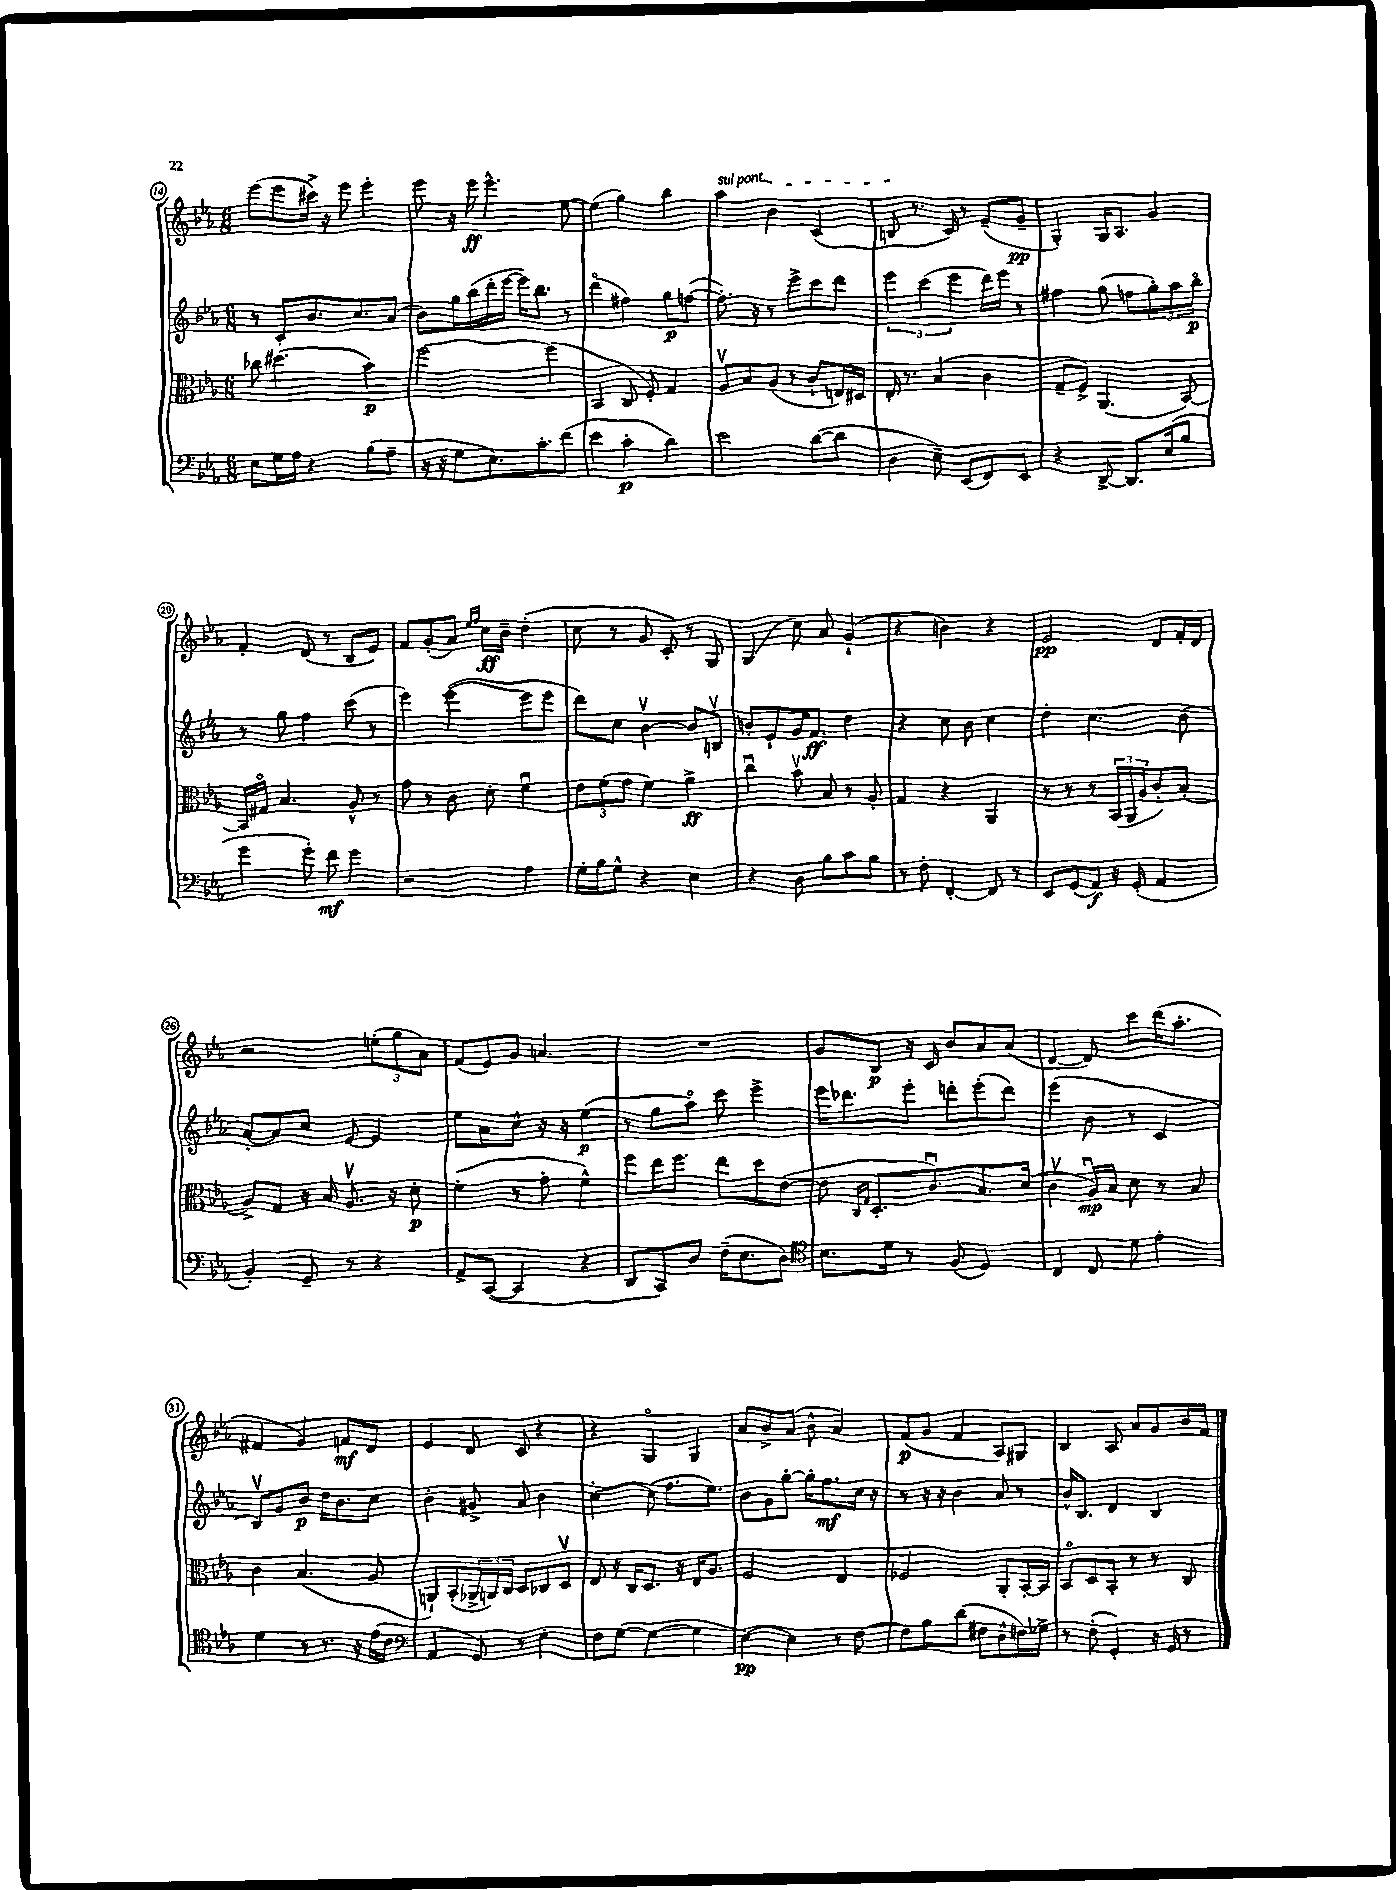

**kern	**dynam	**kern	**dynam	**kern	**dynam	**kern	**dynam
*part4	*part4	*part3	*part3	*part2	*part2	*part1	*part1
*staff4	*staff4	*staff3	*staff3	*staff2	*staff2	*staff1	*staff1
*clefF4	*	*clefC3	*	*clefG2	*	*clefG2	*
*k[b-e-a-]	*	*k[b-e-a-]	*	*k[b-e-a-]	*	*k[b-e-a-]	*
*M6/8	*	*M6/8	*	*M6/8	*	*M6/8	*
=14	=14	=14	=14	=14	=14	=14	=14
8E-\L	.	8cc-X\	.	8r	.	(8eee-\L	.
16G\L	.	(4.dd#X\	.	8c'/L	.	8eee-\	.
16A-\JJ	.	.	.	.	.	.	.
4r	.	.	.	8.b-/	.	16ccc#X^\Jk)	.
.	.	.	.	.	.	16r	.
.	.	.	.	.	.	8eee-\	.
.	.	.	.	8.cc/	.	.	.
(8B-\L	.	4b-\)	p	.	.	4eee-'\	.
8A-~\J	.	.	.	(8a-/J	.	.	.
=15	=15	=15	=15	=15	=15	=15	=15
16r	.	[2ff\	.	8b-\L)	.	8eee-\	.
16r	.	.	.	.	.	.	.
8G\L	.	.	.	16gg\L	.	16r	.
.	.	.	.	(16bb-\	.	16eee-\	ff
8.E-\)	.	.	.	16ddd'\	.	4.eee-^^\	.
.	.	.	.	[16eee-\JJ	.	.	.
.	.	.	.	16eee-\KL])	.	.	.
8.c'\	.	.	.	8.bb-\J	.	.	.
.	.	(4ff\]	.	.	.	.	.
(8f\J	.	.	.	8r	.	[8ee-\	.
=16	=16	=16	=16	=16	=16	=16	=16
4e-\	.	4BB-/	.	(4ddd\	.	(4ee-\]	.
4c'\	p	8C/	.	4ff#X\)	.	4gg\)	.
.	.	8F'/)	.	.	.	.	.
4d\)	.	4G/	.	8gg\L	p	4bb-\	.
.	.	.	.	([8ffn\J	.	.	.
=17	=17	=17	=17	=17	=17	=17	=17
!	!	!	!	!	!	!LO:TX:a:i:t=sul pont.	!
2e-\	.	8A-v/L	.	8.ff'\])	.	4aa-\	.
.	.	8B-/	.	.	.	.	.
.	.	.	.	16r	.	.	.
.	.	(8A-/J	.	8r	.	4b-\	.
.	.	8r	.	8eee-^\L	.	.	.
([8d\L	.	8c`/L	.	8ccc\	.	(4c/	.
8d\J]	.	16En/L)	.	8ddd\J	.	.	.
.	.	16D#X/JJ	.	.	.	.	.
=18	=18	=18	=18	=18	=18	=18	=18
4D\	.	16E-'/	.	6eee-\	.	8Bn/	.
.	.	8.r	.	.	.	.	.
.	.	.	.	.	.	8.r	.
.	.	.	.	(6ccc\	.	.	.
8E-~\)	.	(4B-/	.	.	.	.	.
.	.	.	.	.	.	16c/)	.
.	.	.	.	6eee-\	.	.	.
(8EE-/L	.	.	.	.	.	8r	.
8FF/)	.	4c\	.	16ddd\LL)	.	(8e-~/L	.
.	.	.	.	16eee-\JJ	.	.	.
8EE-/J	.	.	.	8r	.	8g~/J	pp
=19	=19	=19	=19	=19	=19	=19	=19
4r	.	8G~/L	.	4ff#X\	.	4G'/)	.
.	.	8F^/J)	.	.	.	.	.
[8DD^/	.	(4.AA-/	.	(8gg\	.	16G/KL	.
.	.	.	.	.	.	8.A-/J	.
8.DD/L]	.	.	.	8ffn\L	.	.	.
.	.	.	.	12gg'\)	.	4g/	.
(16E-/k	.	.	.	.	.	.	.
.	.	.	.	12aa-\	.	.	.
8B-/J	.	[8BB-/)	.	.	.	.	.
.	.	.	.	12bb-\J	p	.	.
!!LO:LB:g=z
=20	=20	=20	=20	=20	=20	=20	=20
4g\	.	16BB-/LL]	.	8r	.	4f'/	.
.	.	16G#X/JJ	.	.	.	.	.
.	.	4.B-/	.	8gg\	.	.	.
8g'\)	.	.	.	4ff\	.	(8d/	.
8f\	mf	.	.	.	.	8r	.
4g\	.	8A-^^/	.	(8ccc\	.	8B-/L	.
.	.	8r	.	8r	.	8e-/J)	.
=21	=21	=21	=21	=21	=21	=21	=21
2r	.	8g\	.	4eee-\)	.	8f/L	.
.	.	8r	.	.	.	(8g'/	.
.	.	8c\	.	([4eee-\	.	8a-/J)	.
.	.	.	.	.	.	16qqee-/LL	.
.	.	.	.	.	.	16qqff/JJ	.
.	.	8d'\	.	.	.	16cc\LL	ff
.	.	.	.	.	.	16b-~\JJ	.
4A-\	.	4fu\	.	8eee-\L]	.	(4dd'\	.
.	.	.	.	8eee-\J	.	.	.
=22	=22	=22	=22	=22	=22	=22	=22
16G'\LL	.	12e-\L	.	8ddd\L)	.	8cc\	.
16B-\J	.	.	.	.	.	.	.
.	.	(12f\	.	.	.	.	.
8G^^\J	.	.	.	8cc\J	.	8r	.
.	.	12g\J	.	.	.	.	.
4r	.	4f\)	.	[4b-v\	.	8g/	.
.	.	.	.	.	.	8c'/)	.
4E-\	.	4a-^\	ff	8b-/L]	.	8r	.
.	.	.	.	8Bnv/J	.	8G/	.
=23	=23	=23	=23	=23	=23	=23	=23
4r	.	4ccu\	.	8bn'/L	.	(4G/	.
.	.	.	.	8e-`/	.	.	.
8D\	.	8b-v\	.	16g/K	.	8cc\)	.
.	.	.	.	8.f/J	ff	.	.
8B-\L	.	8B-/	.	.	.	8a-/	.
8c\	.	8r	.	4dd\	.	(4g`/	.
8B-\J	.	8A-'/	.	.	.	.	.
=24	=24	=24	=24	=24	=24	=24	=24
8r	.	4G/	.	4r	.	4r	.
8F'\	.	.	.	.	.	.	.
[4FF'/	.	4r	.	8cc\	.	4bn\)	.
.	.	.	.	8b-\	.	.	.
8FF/]	.	4AA-/	.	4cc\	.	4r	.
8r	.	.	.	.	.	.	.
=25	=25	=25	=25	=25	=25	=25	=25
8EE-/L	.	8r	.	4dd'\	.	2e-/	pp
(8GG/	.	8r	.	.	.	.	.
8AA-/J)	f	8r	.	4.cc\	.	.	.
16r	.	(24BB-/LL	.	.	.	.	.
.	.	24AA-/	.	.	.	.	.
(16GG'/	.	.	.	.	.	.	.
.	.	24A-/J	.	.	.	.	.
4AA-/	.	8c'/)	.	.	.	8d/L	.
.	.	(8B-'/J	.	(8b-\	.	16f'/L	.
.	.	.	.	.	.	16d/JJ	.
!!LO:LB:g=z
=26	=26	=26	=26	=26	=26	=26	=26
4BB-'/)	.	8A-^/L)	.	[8a-'/L)	.	2r	.
.	.	8G/J	.	8a-/]	.	.	.
8GG~/	.	16r	.	8cc/J	.	.	.
.	.	16B-/	.	.	.	.	.
8r	.	8.A-v/	.	[8e-/	.	.	.
4r	.	.	.	4e-/]	.	(12een'\L	.
.	.	16r	.	.	.	.	.
.	.	.	.	.	.	12gg\	.
.	.	8d'\	p	.	.	.	.
.	.	.	.	.	.	12a-\J)	.
=27	=27	=27	=27	=27	=27	=27	=27
8AA-^/L	.	(4f'\	.	8ee-\L	.	(8f/L	.
([8CC/J	.	.	.	8a-\	.	8e-/)	.
4CC/]	.	8r	.	8cc^^\J	.	8g/J	.
.	.	8g'\	.	16r	.	4.an/	.
.	.	.	.	16r	.	.	.
4r	.	4f^^\)	.	(4ee-\	p	.	.
=28	=28	=28	=28	=28	=28	=28	=28
8DD/L	.	8ff\L	.	8r	.	2.r	.
8CC/)	.	16ee-\K	.	8gg\L	.	.	.
.	.	8.ff\J	.	.	.	.	.
8D/J	.	.	.	8aa-\J)	.	.	.
(16F~\KL	.	8ee-\L	.	8ccc\	.	.	.
8.E-\	.	.	.	.	.	.	.
.	.	8dd\	.	4eee-^\	.	.	.
8D\J)	.	([8e-\J	.	.	.	.	.
=29	=29	=29	=29	=29	=29	=29	=29
*clefC4	*	*	*	*	*	*	*
8.B-\L	.	8e-\]	.	16eee-\KL	.	8g/L	.
.	.	.	.	8.ddd-X\	.	.	.
.	.	16qqC/LL	.	.	.	.	.
.	.	16qqG/JJ	.	.	.	.	.
.	.	8.D'/L	.	.	.	8B-/J	p
16d\Jk	.	.	.	.	.	.	.
8r	.	.	.	8eee-'\J	.	16r	.
.	.	8.cu/)	.	.	.	16c/	.
(8F/	.	.	.	8dddn'\L	.	8b-/L	.
4D/)	.	8.B-/	.	(8eee-'\	.	8a-/	.
.	.	.	.	8ddd\J)	.	(8a-/J	.
.	.	(16d/Jk	.	.	.	.	.
=30	=30	=30	=30	=30	=30	=30	=30
4C/	.	4cv\	.	(4eee-\	.	[4d/	.
8C/	.	16A-u/LL)	mp	8b-\	.	8d/])	.
.	.	16B-/JJ	.	.	.	.	.
8d\	.	8d\	.	8r	.	8ccc\L	.
4e-'\	.	8r	.	4c/	.	(16ddd\K	.
.	.	.	.	.	.	8.aa-'\J	.
.	.	8B-/	.	.	.	.	.
!!LO:LB:g=z
=31	=31	=31	=31	=31	=31	=31	=31
4d\	.	4c\	.	8B-v/L)	.	4f#X/	.
.	.	.	.	8g/	.	.	.
8r	.	(4.B-/	.	8b-/J	p	4g/)	.
8.r	.	.	.	16dd\KL	.	.	.
.	.	.	.	8.b-\	.	.	.
.	.	.	.	.	.	8fn/L	mf
16r	.	.	.	.	.	.	.
(16e-\LL	.	8A-/	.	8cc\J	.	8d/J	.
16c\JJ	.	.	.	.	.	.	.
=32	=32	=32	=32	=32	=32	=32	=32
*clefF4	*	*	*	*	*	*	*
4AA-/	.	8AAn`/L)	.	4b-'\	.	4e-/	.
.	.	(8BB-'/	.	.	.	.	.
8GG/)	.	24AA-X^/L	.	8g#X^/	.	8d/	.
.	.	24AAn/)	.	.	.	.	.
.	.	24C/JJ	.	.	.	.	.
8r	.	8D/L	.	8a-/	.	8c/	.
4E-'\	.	8C-X/	.	4b-\	.	4r	.
.	.	8Dv/J	.	.	.	.	.
=33	=33	=33	=33	=33	=33	=33	=33
8F\L	.	8E-/	.	[4cc'\	.	4r	.
([8G\J	.	16r	.	.	.	.	.
.	.	16C/KL	.	.	.	.	.
4G\_	.	8.D/J	.	(8cc\]	.	4G/	.
.	.	.	.	8.ff\L	.	.	.
.	.	16r	.	.	.	.	.
4G\]	.	16E-/KL	.	.	.	4G/	.
.	.	8.A-/J	.	8.ee-\J)	.	.	.
=34	=34	=34	=34	=34	=34	=34	=34
[4E-\)	pp	2F/	.	8b-\L	.	8a-/L	.
.	.	.	.	8g\	.	8b-^/	.
4E-\]	.	.	.	[8gg'\J	.	(8a-/J	.
.	.	.	.	16gg'\KL]	.	8b-^^\	.
.	.	.	.	8.ff\	mf	.	.
8r	.	4E-/	.	.	.	4a-/)	.
[8F\	.	.	.	16cc\Jk	.	.	.
.	.	.	.	16r	.	.	.
=35	=35	=35	=35	=35	=35	=35	=35
8F\L]	.	2F-X/	.	8r	.	(8f/L	p
8B-\	.	.	.	16r	.	8g/J	.
.	.	.	.	16r	.	.	.
(8d\J	.	.	.	4b-\	.	4f/	.
8F#X\L	.	.	.	.	.	.	.
8D^^\	.	8AA-'/L	.	8a-/	.	8A-/L)	.
16Fn\L)	.	[16BB-'/L	.	8r	.	8G#X/J	.
16G-X^\JJ	.	16BB-/JJ]	.	.	.	.	.
=36	=36	=36	=36	=36	=36	=36	=36
8r	.	8BB-/L	.	16b-^^/KL	.	4B-/	.
.	.	.	.	8.B-/J	.	.	.
(8F'\	.	8D/	.	.	.	.	.
4GG'/)	.	8BB-'/J	.	4d/	.	8A-/	.
.	.	8r	.	.	.	8a-/L	.
16r	.	8r	.	4B-/	.	8g/	.
16GG/	.	.	.	.	.	.	.
8r	.	8C/	.	.	.	16b-/L	.
.	.	.	.	.	.	16f/JJ	.
==	==	==	==	==	==	==	==
*-	*-	*-	*-	*-	*-	*-	*-
